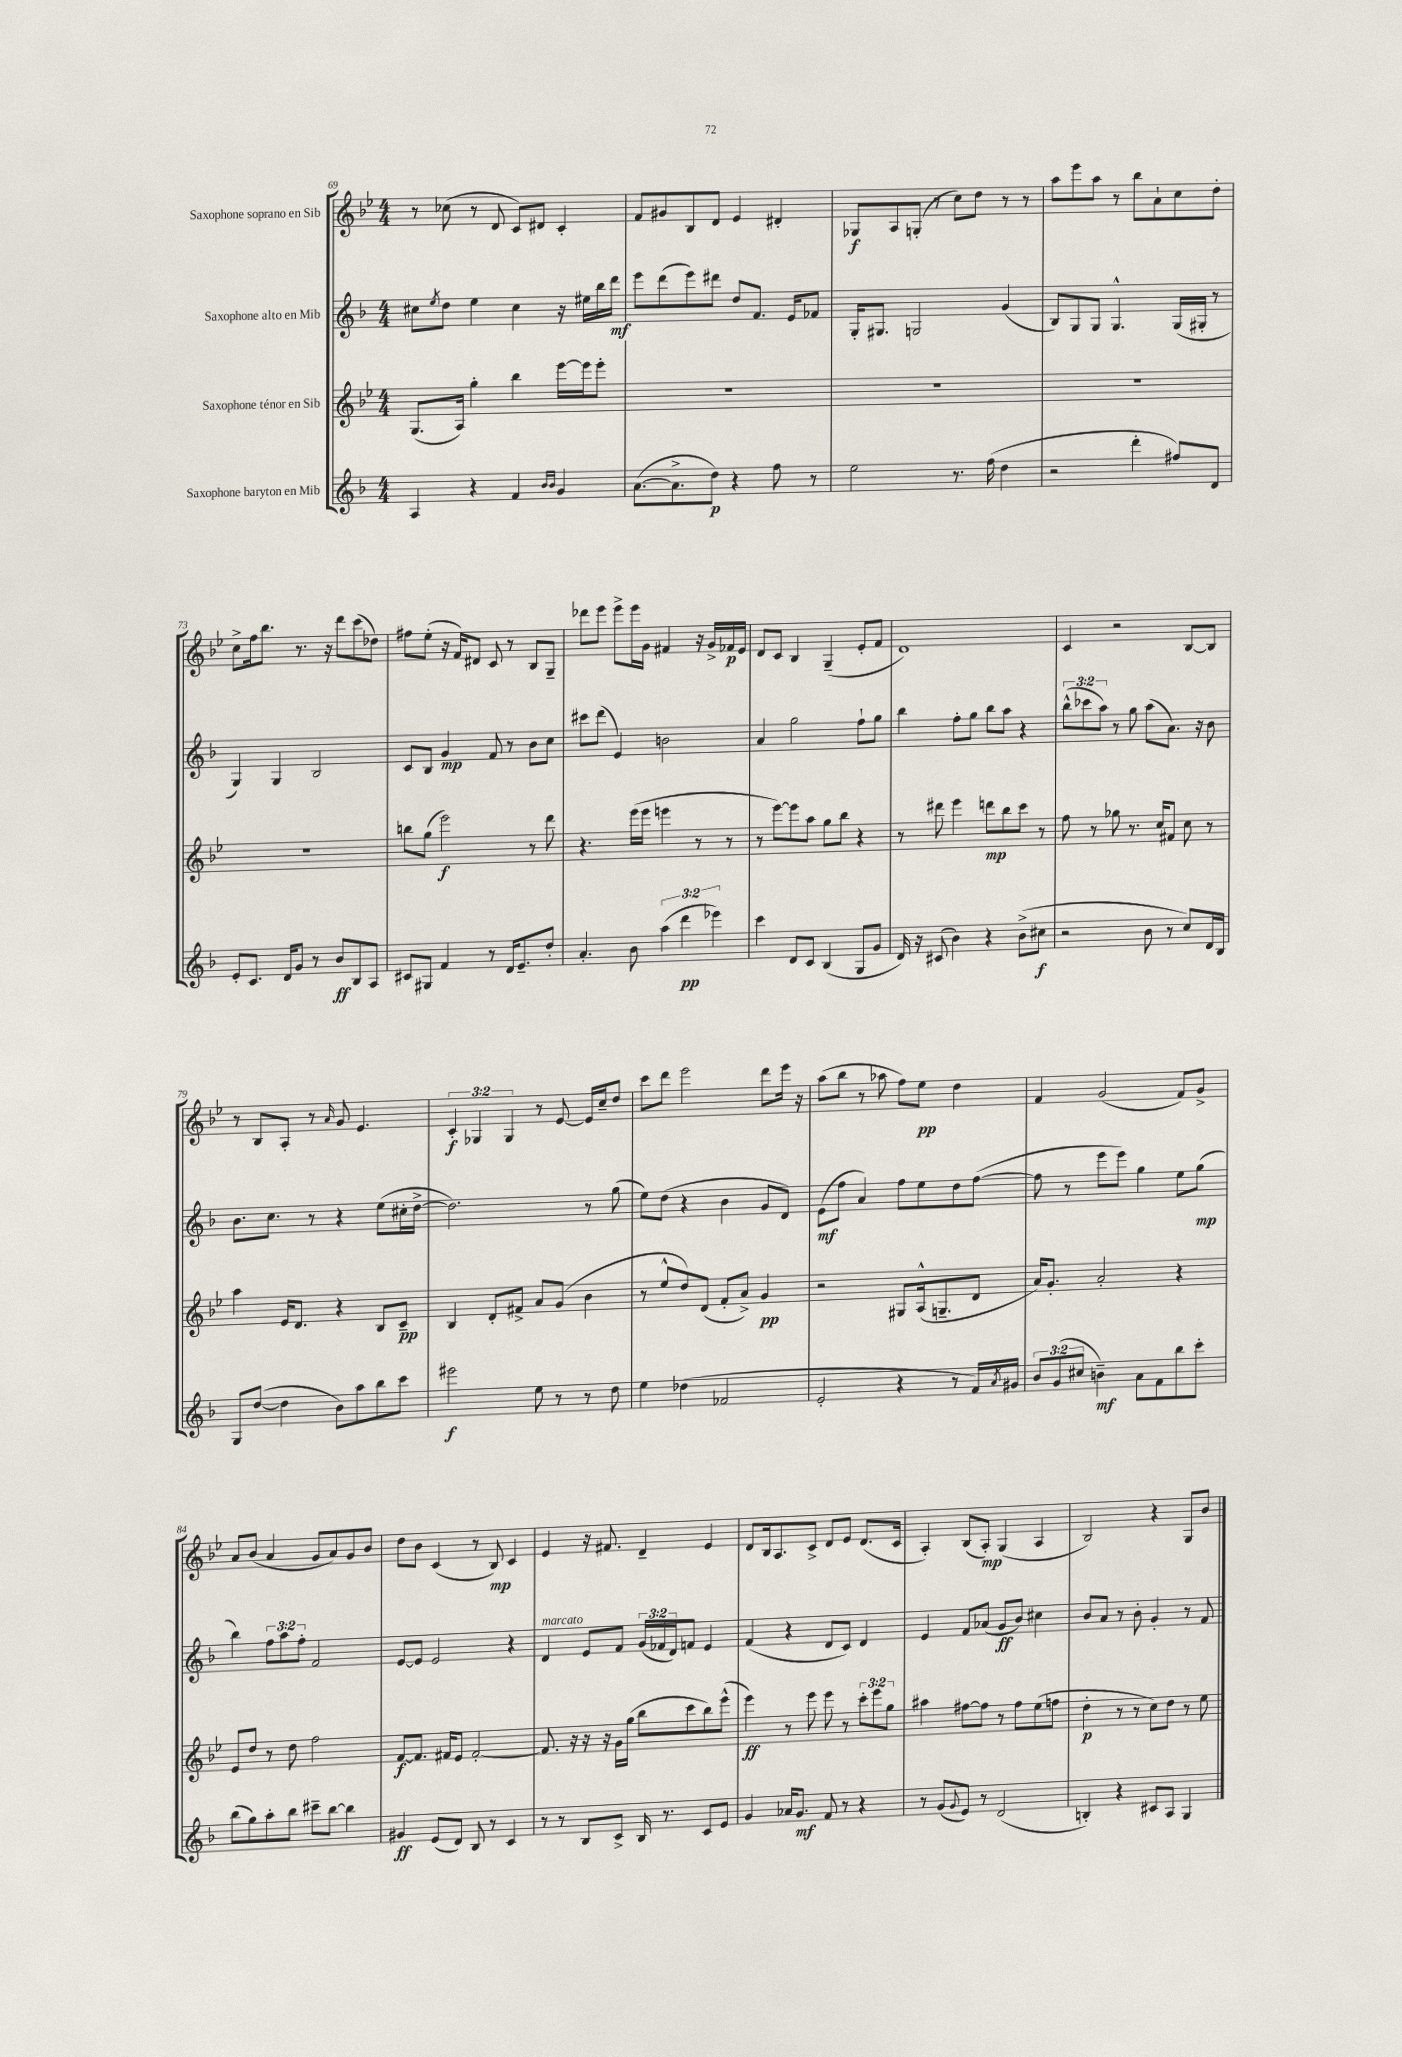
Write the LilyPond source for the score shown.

<<
\new StaffGroup <<
\new Staff = "s0" \with { instrumentName = "Saxophone soprano en Sib" } {
    \clef treble \key bes \major \numericTimeSignature \time 4/4 \override Staff.TupletNumber.text = #tuplet-number::calc-fraction-text
    r8 ces''8( r8 d'8 c'8) dis'8 c'4-. |
    f'8 gis'8 bes8 d'8 ees'4 dis'4-. |
    ges8\f a8 g8-.( r8 c''8) d''8 r8 r8 |
    a''8 ees'''8 a''8 r8 bes''8 a'8-! c''8 d''8-. |
    c''8-> f''16 bes''8. r8. r16 d'''8 c'''8( des''8) |
    fis''8 ees''8-.( r16 f'16) dis'8 c'8 r8 bes8 g8-- |
    des'''8 ees'''8 ees'''8-> ees'''16 g'16 fis'4 r16 g'16-> fes'16\p ees'16 |
    d'8 c'8 bes4 g4--( ees'8-. f'8 |
    d'1) |
    c'4 r2 bes8~ bes8 |
    r8 bes8 a8-. r8 \grace { a'16 } g'8 ees'4. |
    \tuplet 3/2 { c'4-.\f ges4 ges4 } r8 ees'8~ ees'16 c''16-- d''8 |
    c'''8 d'''8 ees'''2 d'''8 ees'''16 r16 |
    a''8( bes''8 r8 aes''8 f''8) ees''8\pp d''4 |
    f'4 g'2( f'8) g'8-> |
    a'8 bes'8( a'4 g'8 a'8) g'8 bes'8 |
    d''8 bes'8 c'4( r8 bes8\mp) c'4 |
    ees'4 r16 fis'8. d'4-- ees'4 |
    d'8 bes16 a8. c'8-> d'8 ees'8 d'8.( c'16 |
    a4-.) bes8( a8-.\mp) g4( a4 |
    bes2) r4 g8 bes'8 \bar "|." |
}
\new Staff = "s1" \with { instrumentName = "Saxophone alto en Mib" } {
    \clef treble \key f \major \numericTimeSignature \time 4/4 \override Staff.TupletNumber.text = #tuplet-number::calc-fraction-text
    cis''8 \acciaccatura { e''8 } d''8 e''4 cis''4 r16 eis''16 bes''16 d'''16\mf |
    e'''8 d'''8( e'''8) dis'''8 d''8 f'8. e'16 fes'8 |
    g16-. gis8. g2 g'4( |
    bes8) g8 g8 g4.-^ g16( gis16-. r8 |
    g4) g4 bes2 |
    c'8 bes8 g'4\mp f'8 r8 bes'8 c''8 |
    cis'''8 d'''8( e'4) b'2 |
    a'4 g''2 f''8-! g''8 |
    bes''4 f''8-. g''8 bes''8 a''8 r4 |
    \tuplet 3/2 { bes''8-^( ces'''8 a''8) } r8 g''8 a''8( a'8.) r16 bes'8 |
    bes'8. c''8. r8 r4 e''8( cis''16-. d''16~-> |
    d''2.) r8 g''8( |
    e''8) d''8( r4 bes'4 g'8 d'8) |
    e'8\mf( f''8 a'4) f''8 e''8 d''8 f''8~( |
    f''8 r8 e'''8 e'''8) g''4 e''8 g''8\mp( |
    bes''4) \tuplet 3/2 { f''8 a''8 f''8-. } f'2 |
    e'8~ e'8 e'2 r4 |
    d'4^\markup { \italic "marcato" } e'8 f'8 \tuplet 3/2 { g'16( fes'16 d'16) } f'8 e'4 |
    f'4( r4 d'8 c'8) d'4 |
    e'4 f'8 aes'8( g'8\ff bes'8) cis''4 |
    bes'8 a'8 r8 bes'8-. g'4-. r8 f'8 \bar "|." |
}
\new Staff = "s2" \with { instrumentName = "Saxophone ténor en Sib" } {
    \clef treble \key bes \major \numericTimeSignature \time 4/4 \override Staff.TupletNumber.text = #tuplet-number::calc-fraction-text
    g8.( a16) g''4-. bes''4 ees'''16~ ees'''16 ees'''8-. |
    R1 |
    R1 |
    R1 |
    R1 |
    b''8 g''8( ees'''2\f) r8 d'''8 |
    r4. ees'''16( ees'''16 e'''4 r8 r8 |
    r8 ees'''8~) ees'''8 a''8 g''8 bes''8 r4 |
    r8 dis'''8 ees'''4 d'''8\mp bes''8 c'''8 r8 |
    f''8 r8 ges''8 r8. c''16 fis'8 c''8 r8 |
    a''4 ees'16 d'8. r4 bes8 c'8--\pp |
    bes4 d'8-. fis'8-> a'8 g'8( bes'4 |
    r8 ees''8-^ d''8) d'8( f'8-. a'8->) g'4\pp |
    r2 gis8 a16-^( g8.-- d'8 |
    a'16) g'8.-. a'2-. r4 |
    ees'8 d''8 r8 d''8 f''2 |
    f'8~\f f'8. fis'16 ees'8 fis'2~-. |
    fis'8. r16 r16 r16 g'16 g''16( bes''8 c'''8 bes''8) ees'''8-^( |
    ees'''4\ff) r8 ees'''8 ees'''8 r8 \tuplet 3/2 { c'''8-. ees'''8 g''8 } |
    ais''4 fis''8~ fis''8 r8 fis''8 ees''8( f''8 |
    d''4-.\p r8 r8 c''8) d''8 r8 ees''8 \bar "|." |
}
\new Staff = "s3" \with { instrumentName = "Saxophone baryton en Mib" } {
    \clef treble \key f \major \numericTimeSignature \time 4/4 \override Staff.TupletNumber.text = #tuplet-number::calc-fraction-text
    a4 r4 f'4 \grace { bes'16 bes'16 } g'4 |
    a'8.~( a'8.-> d''8\p) r4 f''8 r8 |
    e''2 r8. f''16( d''4 |
    r2 d'''4-. fis''8) d'8 |
    e'8-. c'8. d'16 g'8 r8 bes'8\ff bes8 a8 |
    cis'8 gis8 f'4 r8 d'16 e'8.-- d''8-. |
    a'4.-. bes'8 \tuplet 3/2 { a''4( d'''4\pp ees'''4) } |
    c'''4 d'8 c'8 bes4( g8 g'8 |
    d'16) r16 cis'8( bes'4) r4 bes'8->( cis''8\f |
    r2 bes'8 r8 c''8) d'16 bes16 |
    g8 d''8~( d''4 bes'8) a''8 bes''8 c'''8 |
    eis'''2\f e''8 r8 r8 d''8 |
    e''4 des''4( fes'2 |
    e'2-. r4 r8 f'16) \acciaccatura { a'8 } gis'16 |
    \tuplet 3/2 { bes'8 g'8( cis''8 } b'4--\mf) a'8 f'8 bes''8 c'''8-. |
    bes''8( g''8) a''8-. bes''8 cis'''8-- bes''8~ bes''4 |
    gis'4\ff e'8( d'8) bes8 r8 c'4 |
    r8 r8 bes8 c'8-> bes16 r8. c'8 e'8 |
    g'4 aes'16 g'8.\mf f'8 r8 r4 |
    r8 g'8( \appoggiatura { g'8 } e'8) r8 d'2( |
    b4-.) r4 cis'8 a8 g4 \bar "|." |
}
>>
>>
\layout { \context { \Score currentBarNumber = #69 } }
